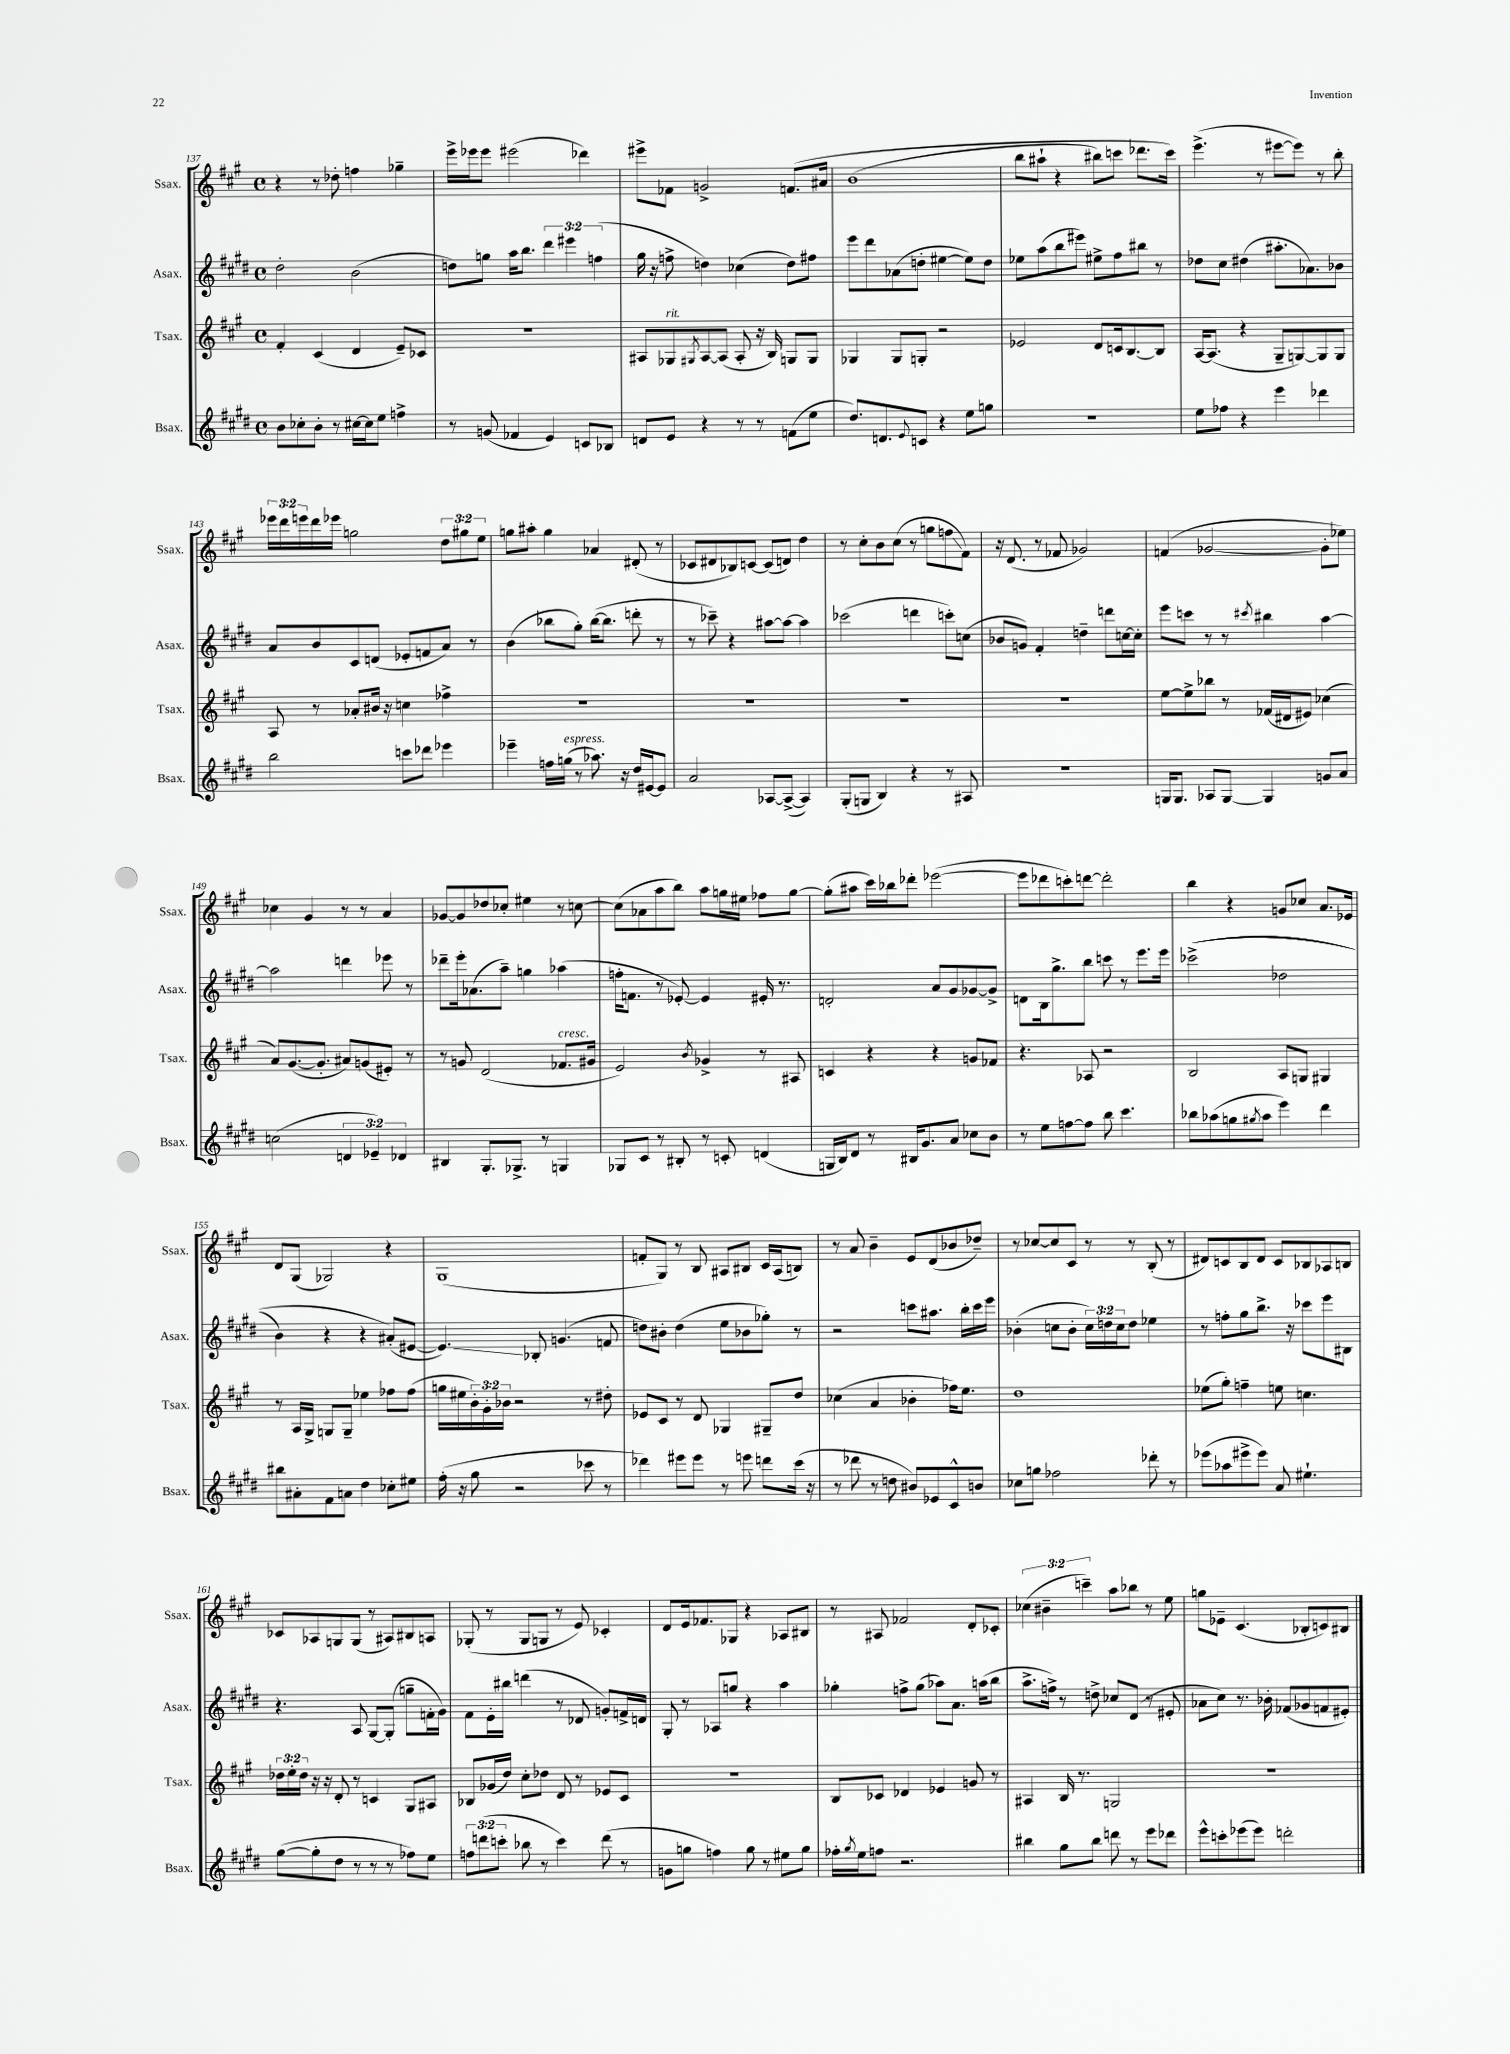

**kern	**kern	**kern	**kern
*staff4	*staff3	*staff2	*staff1
*clefG2	*clefG2	*clefG2	*clefG2
*k[f#c#g#d#]	*k[f#c#g#]	*k[f#c#g#d#]	*k[f#c#g#]
*M4/4	*M4/4	*M4/4	*M4/4
*met(c)	*met(c)	*met(c)	*met(c)
8b	4f#'	2dd#'	4r
8cc-'	.	.	.
8b'	(4c#	.	8r
8r	.	.	8dd-'
[16cc#	4d	(2b	4ff
16cc#]	.	.	.
8ee	.	.	.
4ff^	8e~)	.	4gg-~
.	8c-	.	.
=	=	=	=
8r	1r	8dd)	16eee^
.	.	.	16eee-
(8g	.	8gg	8eee-
4f-	.	16aa	(2eee#
.	.	8.bb	.
4e)	.	6ddd#	.
.	.	6eee#	.
8c	.	.	4ddd-)
.	.	(6ff	.
8B-	.	.	.
=	=	=	=
8d	8A#	16gg#	8eee#^
.	.	16r	.
8e	8G-	8ff^	8f-
.	8qG#	.	.
4r	[8A#	4dd)	2g^
.	(8A#]	.	.
8r	8A#'	(4cc-	.
8r	16r	.	.
.	16B)	.	.
(8f	8G	8dd)	&(8.f
8ee	8G	8ff#	.
.	.	.	16a#
=	=	=	=
8.dd#)	4G-	8eee	(1b
.	.	8ddd#	.
8.d	.	.	.
.	8G-	(8a-	.
8qqe	.	.	.
8c	8G'	8dd'	.
4r	2r	[4ee#	.
8ee	.	8ee#])	.
8gg	.	8dd	.
=	=	=	=
1r	2e-	8ee-	8bb
.	.	(8aa	8aa#`
.	.	8bb	4r
.	.	8eee#)	.
.	8d	8ee#^	8bb#)
.	16c	8ff#	8ccc
.	[8.B	.	.
.	.	8bb#	8.ddd-
.	8B]	8r	.
.	.	.	16ccc&)
=	=	=	=
8ee	[16A	8dd-	(4.eee^
.	(8.A]	.	.
8ff-	.	8cc#	.
4r	4r	(4dd#	.
.	.	.	8r
4eee	8G#~	8.aa#'	[8eee#
.	[8G)	.	8eee#])
.	.	8.a-)	.
4ddd-	8G]	.	8r
.	8G	8b-	8bb'
=	=	=	=
2bb	8A	8a	24eee-
.	.	.	24ddd
.	.	.	24eee
.	8r	8b	16ddd
.	.	.	16eee-
.	8a-'	8c#	2gg
.	16b#	(8d	.
.	16r	.	.
8ccc	4cc	8e-'	.
8ddd-	.	8f	.
4eee-	4ff-^	8a)	12dd
.	.	.	12gg#
.	.	8r	.
.	.	.	12ee
=	=	=	=
4eee-~	1r	(4b	8gg
.	.	.	8aa#'
16ff	.	8bb-	4gg
(16gg	.	.	.
8r	.	8gg#')	.
8.aa-)	.	([16bb-	4a-
.	.	8.bb-]	.
16r	.	.	.
16dd#	.	8ddd'	(8d#'
[16e#	.	.	.
8e#]	.	8r	8r
=	=	=	=
2a	1r	8r	8c-
.	.	8ccc-~)	8d#
.	.	4r	8B-)
.	.	.	[8c
[8A-	.	[8aa#	(8c]
(8A-^_	.	8aa#_	8d)
4A-])	.	4aa#]	4dd
=	=	=	=
(8G#'	1r	(2ccc-	8r
8G	.	.	8cc#'
4B)	.	.	8b
.	.	.	(8cc#
4r	.	4ddd	8r
.	.	.	8gg
8r	.	8ccc')	8ff
8A#	.	(8cc	8f#)
=	=	=	=
1r	1r	8b-	16r
.	.	.	(8.d
.	.	8g)	.
.	.	4f#'	8r
.	.	.	8f-
.	.	4dd~	2g-)
.	.	8ddd	.
.	.	[16cc	.
.	.	16cc']	.
=	=	=	=
16G	[8ee	8eee	(4f
8.G	.	.	.
.	8ee^]	8ccc	.
8A-	8bb-	8r	[2g-
[8G	8r	8r	.
.	.	8qccc#	.
4G]	(16f-	4bb#	.
.	16d#	.	.
.	8e#)	.	.
8g	(4cc-	[4aa	8g-']
8a	.	.	8ee-)
=	=	=	=
(2cc	8a)	2aa]	4cc-
.	([8.g#	.	.
.	.	.	4g#
.	8.g#']	.	.
6d	8a#)	4ddd	8r
.	(8g	.	8r
6e-~)	.	.	.
.	8e#')	8eee-	4a
6d-	.	.	.
.	8r	8r	.
=	=	=	=
4B#	8r	8ddd-~	[8g-
.	8g	16eee'	8g-]
.	.	(8.a-	.
8.G#'	(2d	.	8dd-
.	.	8aa~)	8cc-'
8.G-^	.	.	.
.	.	4gg	4ee#
8r	.	.	.
4G	8.f-	(4aa-	8r
.	.	.	[8cc
.	16g#	.	.
=	=	=	=
8G-	2e)	16ff'	(8cc]
.	.	8.f	.
8c#	.	.	8a-
8r	.	8r	8aa
8B#'	.	[8e-')	8bb)
.	8qb	.	.
8r	4g-^	4e-]	8aa
8c'	.	.	16gg
.	.	.	16ee#
(4d	8r	16e#'	8ff-
.	.	8.r	.
.	8A#	.	[8gg
=	=	=	=
16G	4c	2d'	(8gg']
16B)	.	.	.
8d#	.	.	8aa#
8r	4r	.	16ccc#)
.	.	.	16bb-
16B#	.	.	8ddd-'
8.g#	.	.	.
.	4r	8a	([2eee-
8a	.	8g#	.
8cc-	8g	[8g-	.
8b	8f-	8g-^]	.
=	=	=	=
8r	4.r	8d	8eee-]
8ee	.	16B	8ddd-
.	.	8.gg#^	.
[8ff	.	.	8ccc')
8ff]	8A-	8bb	[8ddd
8bb	2r	8ccc	2ddd']
4.ccc#	.	8r	.
.	.	8.eee	.
.	.	16eee	.
=	=	=	=
8bb-	2B	&((2ccc-^	4bb
(8aa-	.	.	.
8gg	.	.	4r
8qgg#	.	.	.
8aa-	.	.	.
4eee)	8A	2dd-	8g
.	8G	.	8cc-
4ddd#	4G#	.	8.a
.	.	.	16e-
=	=	=	=
8bb#	8r	4b)	8d
8a#'	16A	.	(8G#
.	16G#^	.	.
8f#	8G	4r	2G-)
8a	8G~	.	.
4dd#	4ee-	4r	.
8cc-'	8ff-	(8a#'&)	4r
8ee#	(8ff-	[8e#	.
=	=	=	=
(16ff#'	16gg	4.e#])	(1G#
16r	16ee#	.	.
8gg#	24b')	.	.
.	24g#'	.	.
.	24b-	.	.
2r	2r	.	.
.	.	8B-'	.
.	.	(4.g	.
8ccc-	8r	.	.
8r	8dd#'	8f	.
=	=	=	=
4ddd-)	8e-	8dd)	8f'
.	8c#	8b#'	8G#)
8eee#	8r	(4dd	8r
8eee#	8d	.	8B
8r	4G-	8ee	8A#
8eee	.	8b-	8B#
8ddd	8G#~	8gg-')	16c#
.	.	.	(16A#
(16ccc#	8dd	8r	8B)
16r	.	.	.
=	=	=	=
8r	(4cc-	2r	8r
8ddd-	.	.	8a
8r	4a	.	4b~
8dd	.	.	.
8b#)	4b-'	8ccc	8e
8e-	.	8.aa#	(8d
8c#^^	16ff-)	.	8b-
.	8.ee	16bb'	.
8b	.	16ccc	8dd-~)
.	.	16eee	.
=	=	=	=
8cc-	1dd	(4b-'	8r
8gg	.	.	[8cc-
2ff-	.	8cc	8cc-]
.	.	8b-'	8c#
.	.	24cc)	8r
.	.	24dd	.
.	.	24cc	.
.	.	8dd	8r
8ddd-'	.	4ee-	(8B'
8r	.	.	8r
=	=	=	=
(8eee-	(8ee-	8r	8d#)
8aa-	8gg#')	8ff'	8c
8eee#^	4ff~	8gg#	8B
8eee#)	.	8.bb^	8d#
8a	8ee	.	8c
.	.	16r	.
4.ee#`	4.cc	8ccc-	8B-
.	.	8eee	8A-
.	.	8B#	8B
=	=	=	=
([8gg#	24dd-	4.r	8c-
.	24ee'	.	.
.	24dd-	.	.
8gg#']	16r	.	8A-
.	16r	.	.
8dd#	8d'	.	8G
8r	8r	8A	(8G
8r	4c	[8G#	8r
8r	.	(8G#']	8A#)
8ff-)	8G#	8gg~	8B#
8ee	8A#	16f'	8A
.	.	16g#)	.
=	=	=	=
12ff	8B-	8f#	(8G-'
(12ddd	.	.	.
.	(16g-	16e'	8r
12ccc'	.	.	.
.	16dd)	16bb#	.
8bb-	8cc#'	(4ddd	8G-
8r	8dd-	.	8G
4ccc)	8d	8r	8r
.	8r	8d-	8e)
(8ddd	8e-	8g')	4c-'
8r	8c#	16f^	.
.	.	16d	.
=	=	=	=
8g	1r	8G#'	8d
8gg	.	8r	16e
.	.	.	8.f-
4ff)	.	8A-	.
.	.	8gg	8G-
8gg	.	4r	4r
8r	.	.	.
8ee#	.	4aa	8A-
8gg	.	.	8B#
=	=	=	=
16ff-'	8B	4gg-'	8r
8qgg#	.	.	.
16ee	.	.	.
8ff	8c-	.	8A#
2.r	4d-	8ff^	2f-
.	.	(8gg-	.
.	4e-	8aa-)	.
.	.	8.a	.
.	8g	.	8d'
.	.	(16aa	.
.	8r	8bb	8c-'
=	=	=	=
4bb#	4A#	8.aa^	(6cc-
.	.	.	6b#~
.	.	16ff^)	.
8gg#	16B	8r	.
.	8.r	.	.
.	.	.	6ccc~)
8bb#	.	8dd^	.
8ddd	2G	8cc-	8aa
8r	.	(8d#	8bb-
8eee	.	8r	8r
8ddd-	.	8e#'	8ee
=	=	=	=
8eee^^	1r	8a-	8gg
8ccc'	.	8cc#)	8e-~
(8eee-	.	8.r	(4.c#
8eee-)	.	.	.
.	.	16b-'	.
2ddd'	.	(8f-	.
.	.	8g-	8B-'
.	.	8f	8c)
.	.	8e#')	8B#
==	==	==	==
*-	*-	*-	*-
